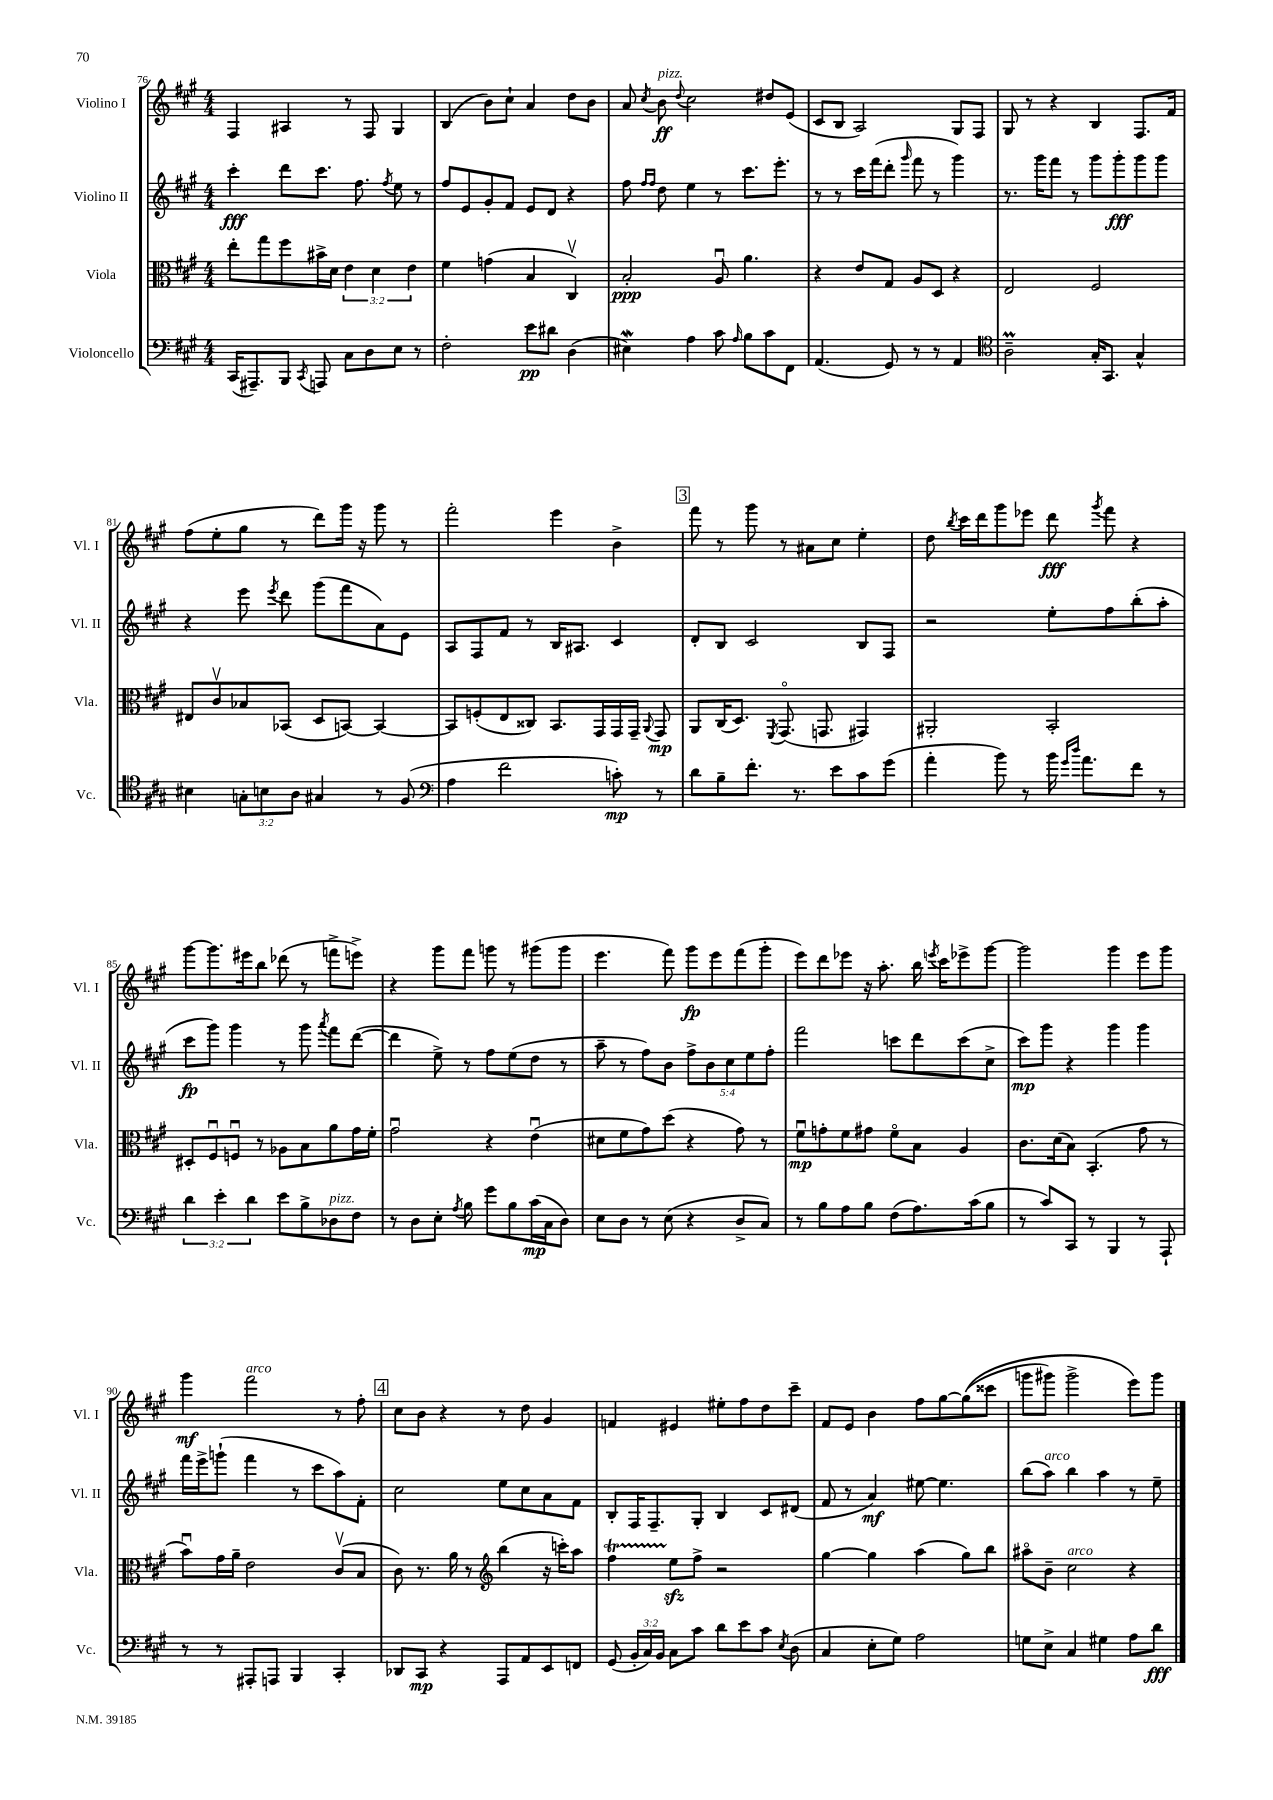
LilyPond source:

<<
\new StaffGroup <<
\new Staff = "s0" \with { instrumentName = "Violino I" shortInstrumentName = "Vl. I" } {
    \clef treble \key a \major \numericTimeSignature \time 4/4
    \autoBeamOff fis4 ais4 r8 fis8 gis4 |
    b4( b'8[) cis''8]-! a'4 d''8[ b'8] |
    a'8 \acciaccatura { cis''8 } b'8\ff^\markup { \italic "pizz." } \appoggiatura { d''8 } cis''2 dis''8[ e'8]( |
    cis'8[ b8] a2) gis8[ fis8] |
    gis8 r8 r4 b4 fis8.[ fis'16] |
    fis''8[( e''8-. gis''8] r8 d'''8[) gis'''16] r16 gis'''8 r8 |
    fis'''2-. e'''4 b'4-> |
    \mark \markup { \box "3" } fis'''8 r8 gis'''8 r8 ais'8[ cis''8] e''4-. |
    d''8 \acciaccatura { b''8 } cis'''16[ d'''16 gis'''8 ees'''8] d'''8\fff \acciaccatura { gis'''8 } fis'''8 r4 |
    gis'''8[~ gis'''8. eis'''16 b''8] des'''8( r8 f'''8[-> e'''8]->) |
    r4 gis'''8[ fis'''8] g'''8 r8 gis'''8[( gis'''8] |
    e'''4. fis'''8) gis'''8[\fp e'''8 fis'''8( gis'''8]-. |
    e'''8[) d'''8 ees'''8] r16 a''8.-. b''16 \acciaccatura { e'''8 } cis'''16[ ees'''8-> gis'''8]~ |
    gis'''2 gis'''4 e'''8[ gis'''8] |
    gis'''4\mf fis'''2^\markup { \italic "arco" } r8 fis''8-. |
    \mark \markup { \box "4" } cis''8[ b'8] r4 r8 d''8 gis'4 |
    f'4 eis'4 eis''8[-. fis''8 d''8 cis'''8]-- |
    fis'8[ e'8] b'4 fis''8[ gis''8~ gis''8(\( cisis'''8] |
    g'''8[ gis'''8]) gis'''2-> e'''8[\) gis'''8] \bar "|." |
}
\new Staff = "s1" \with { instrumentName = "Violino II" shortInstrumentName = "Vl. II" } {
    \clef treble \key a \major \numericTimeSignature \time 4/4 \override Staff.TupletNumber.text = #tuplet-number::calc-fraction-text
    \autoBeamOff cis'''4-.\fff d'''8[ cis'''8.] fis''8. \acciaccatura { fis''8 } e''8 r8 |
    fis''8[ e'8 gis'8-. fis'8] e'8[ d'8] r4 |
    fis''8 \grace { fis''16[ fis''16] } d''8 e''4 r8 cis'''8.[ e'''8.]-. |
    r8 r8 cis'''16[ fis'''16( d'''8]-. \grace { gis'''16 } fis'''8 r8 gis'''4) |
    r8. gis'''16[ fis'''8] r8 gis'''8[ gis'''8-.\fff gis'''8 gis'''8] |
    r4 e'''8 \acciaccatura { e'''8 } d'''8 gis'''8[( fis'''8 a'8) e'8] |
    a8[ fis8 fis'8] r8 b16[ ais8.] cis'4 |
    \mark \markup { \box "3" } d'8[-. b8] cis'2 b8[ fis8] |
    r2 e''8[-. fis''8 b''8-.( a''8]-. |
    cis'''8[\fp gis'''8]) gis'''4 r8 gis'''8 \acciaccatura { a'''8 } fis'''8[ d'''8]~( |
    d'''4 e''8->) r8 fis''8[ e''8( d''8] r8 |
    a''8-- r8 fis''8[) b'8] \tuplet 5/4 { fis''8[-> b'8 cis''8 e''8 fis''8]-. } |
    fis'''2 c'''8[ d'''8 c'''8( cis''8]-> |
    cis'''8[\mp) gis'''8] r4 gis'''4 gis'''4 |
    fis'''16[ e'''16-> g'''8]-!( fis'''4 r8 cis'''8[ a''8) fis'8]-. |
    \mark \markup { \box "4" } cis''2 e''8[ cis''8 a'8 fis'8] |
    b8[-. fis16 fis8.-- gis8]-. b4 cis'8[ dis'8]( |
    fis'8 r8 a'4\mf) eis''8~ eis''4. |
    b''8[( a''8]^\markup { \italic "arco" }) b''4 a''4 r8 e''8-- \bar "|." |
}
\new Staff = "s2" \with { instrumentName = "Viola" shortInstrumentName = "Vla." } {
    \clef alto \key a \major \numericTimeSignature \time 4/4 \override Staff.TupletNumber.text = #tuplet-number::calc-fraction-text
    \autoBeamOff e''8[-. gis''8 fis''8 bis'16-> d'16] \tuplet 3/2 { e'4 d'4 e'4 } |
    fis'4 g'4( b4 cis4\upbow) |
    b2-.\ppp a8\downbow a'4. |
    r4 e'8[ gis8] a8[ d8] r4 |
    e2 fis2 |
    eis8[ cis'8\upbow bes8 bes,8]( d8[ b,8]~) b,4~ |
    b,8[ f8-.( e8 cisis8]) b,8.[ gis,16 gis,16 gis,16]-- \appoggiatura { a,8 } gis,8\mp |
    \mark \markup { \box "3" } a,8[ cis16( d8.]) \acciaccatura { fis,8 } gis,8.\flageolet( g,8. gis,4) |
    ais,2-. b,2-. |
    dis8[-. fis8\downbow f8]\downbow r8 aes8[ b8 a'8 gis'16 fis'16]-. |
    gis'2\downbow r4 e'4\downbow( |
    dis'8[ fis'8 gis'8) d''8]( r4 gis'8) r8 |
    fis'8[\downbow\mp g'8-. fis'8 gis'8] fis'8[\flageolet b8] a4 |
    cis'8.[ d'16( b8]) b,4.-.( gis'8 r8 |
    b'8[\downbow) gis'16 a'16]-- e'2 cis'8[\upbow( b8] |
    \mark \markup { \box "4" } cis'8) r8. a'16 r8 \clef treble b''4( r16 c'''16[-.) a''8] |
    fis''4\startTrillSpan e''8[\stopTrillSpan\sfz fis''8]-> r2 |
    gis''4~ gis''4 a''4( gis''8[) b''8] |
    ais''8[\flageolet b'8]-- cis''2^\markup { \italic "arco" } r4 \bar "|." |
}
\new Staff = "s3" \with { instrumentName = "Violoncello" shortInstrumentName = "Vc." } {
    \clef bass \key a \major \numericTimeSignature \time 4/4 \override Staff.TupletNumber.text = #tuplet-number::calc-fraction-text
    \autoBeamOff cis,16[( ais,,8.--) b,,8] \acciaccatura { cis,8 } a,,8 cis8[ d8 e8] r8 |
    fis2-. e'8[\pp dis'8] d4( |
    eis4\mordent) a4 cis'8 \grace { a16 } b8[ cis'8 fis,8] |
    a,4.( gis,8) r8 r8 a,4 |
    \clef tenor a2--\prall gis16[-. gis,8.] gis4-^ |
    bis4 \tuplet 3/2 { g8[-. b8 a8] } gis4 r8 fis8( |
    \clef bass a4 fis'2 c'8-.\mp) r8 |
    \mark \markup { \box "3" } d'8[ b8-- fis'8.]-. r8. e'8[ cis'8 gis'8]( |
    a'4-. b'8) r8 b'16 \grace { gis'16[ d''16] } a'8.[ fis'8] r8 |
    \tuplet 3/2 { d'4 e'4-. d'4 } e'8[ b8-> des8^\markup { \italic "pizz." } fis8] |
    r8 d8[ e8]-. \acciaccatura { a8 } b8 gis'8[ b8 cis'16\mp( cis16 d8]) |
    e8[ d8] r8 e8( r4 d8[-> cis8]) |
    r8 b8[ a8 b8] fis8[( a8.) cis'16( b8] |
    r8 cis'8[) cis,8] r8 b,,4 r8 a,,8-! |
    r8 r8 ais,,8[-. a,,8] b,,4 cis,4-. |
    \mark \markup { \box "4" } des,8[ cis,8]\mp r4 a,,8[ a,8 e,8 f,8] |
    gis,8( \tuplet 3/2 { b,16[-. cis16) b,16] } cis8[ cis'8] d'8[ e'8 cis'8] \acciaccatura { e8 } d8( |
    cis4 e8[-. gis8]) a2 |
    g8[ e8]-> cis4 gis4 a8[ d'8]\fff \bar "|." |
}
>>
>>
\layout { \context { \Score currentBarNumber = #76 } }
